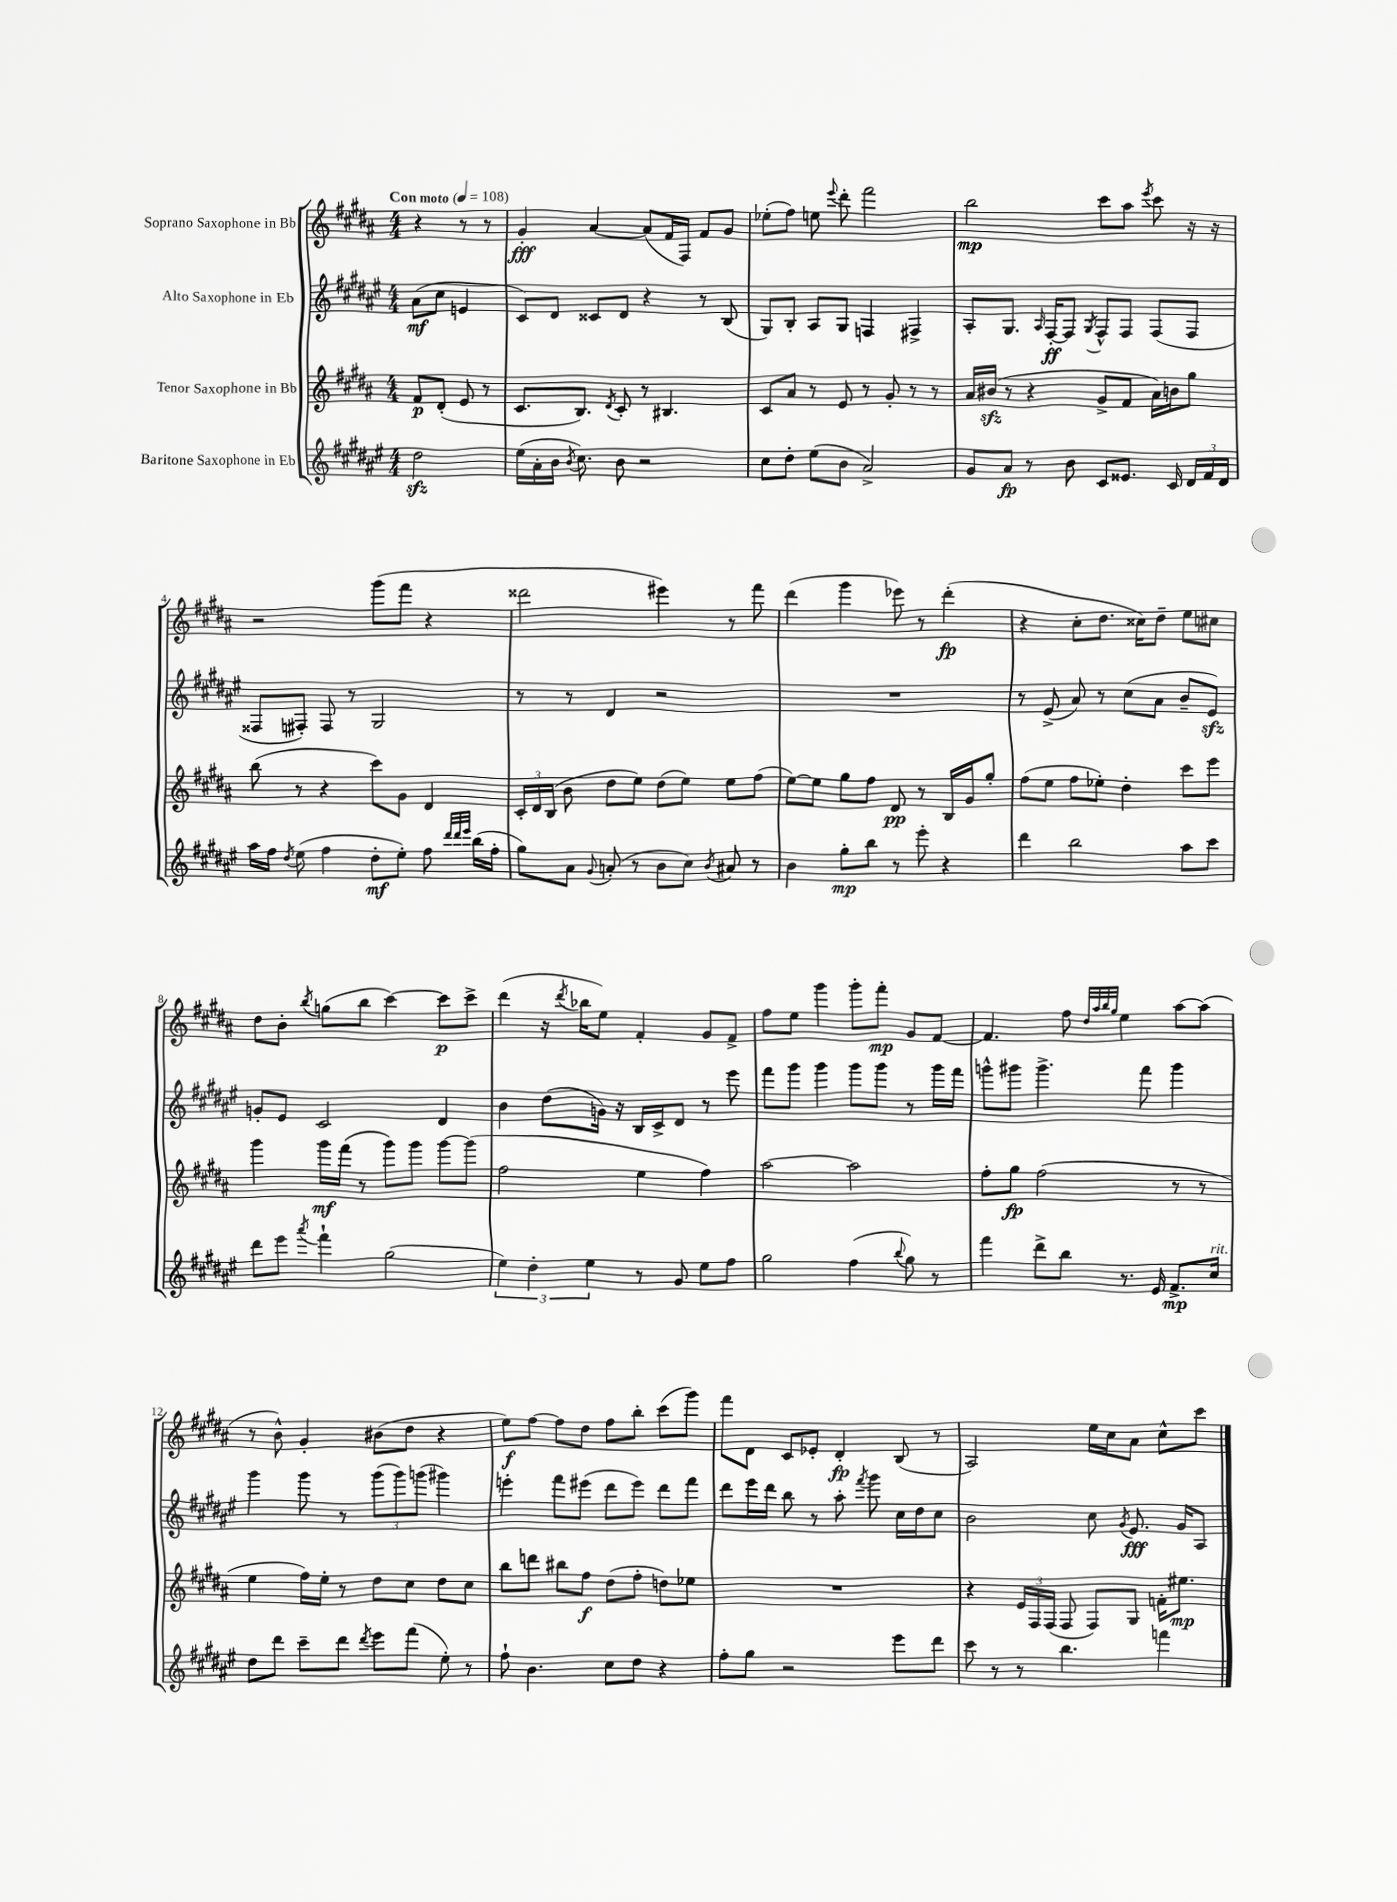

**kern	**kern	**kern	**kern
*staff4	*staff3	*staff2	*staff1
*clefG2	*clefG2	*clefG2	*clefG2
*k[f#c#g#d#a#e#]	*k[f#c#g#d#a#]	*k[f#c#g#d#a#e#]	*k[f#c#g#d#a#]
*M4/4	*M4/4	*M4/4	*M4/4
*MM108	*MM108	*MM108	*MM108
2dd#\	8f#/L	(8a#\L	4r
.	(8d#'/J	8cc#\J	.
.	8e/	4e/	8r
.	8r	.	8r
=	=	=	=
(16ee#\LL	8.c#/L	8c#/L)	4g#'/
16a#'\	.	.	.
16b\JJ	.	8d#/J	.
8qb/	.	.	.
8.cc#\)	8.B/J)	.	.
.	.	8c##/L	[4a#/
.	8qd#/	.	.
8b\	8c#'/	8d#/J	.
2r	8r	4r	(8a#/]L
.	4.B#/	.	16f#/L
.	.	.	16F#/JJ)
.	.	8r	8f#/L
.	.	(8B/	8g#/J
=	=	=	=
8cc#\L	8c#/L	8G#/L)	(8ee-'\L
8dd#'\J	8a#/J	8B'/J	8ff#\J)
(8ee#\L	8r	8A#/L	8ee\
.	.	.	8qqeee/
8b\J	8e/	8G#/J	8ddd#'\
2a#^/)	8r	4F/	2fff#\
.	8g#'/	.	.
.	8r	4F#^/	.
.	8r	.	.
=	=	=	=
8g#/L	16a#/LL	8A#'/L	2bb\
.	(16b#/JJ	.	.
8a#/J	8r	8.G#/J	.
8r	4r	.	.
.	.	16qqA#/	.
.	.	[16F#'/LK	.
8b\	.	8F#/]J	.
.	.	8qG#/	.
8c#/L	8g#^/L	8F#^^/L	8ccc#\L
8.e##/J	8f#/J	8F#/J	8aa#\J
.	.	.	8qeee/
.	16a#\LL)	(8F#/L	8ccc#\
16c#/	16b\J	.	.
24d#/LL	8gg#\J	8F#/J	16r
24f#/	.	.	.
.	.	.	16r
24d#/JJ	.	.	.
=	=	=	=
16aa#\LL	(8bb\	8F##/L	2r
16ff#\JJ	.	.	.
8qdd#/	.	.	.
(8ee#\	8r	8F#'/J)	.
4ff#\	4r	8F#/	.
.	.	8r	.
8dd#'\L	8ccc#\L)	2G#/	(8ggg#\L
8ee#'\J)	8g#\J	.	8fff#\J
8ff#\	4d#/	.	4r
32qqddd#/LLL	.	.	.
32qqddd#/	.	.	.
32qqeee#/JJJ	.	.	.
(16bb\LL	.	.	.
16ff#'\JJ	.	.	.
=	=	=	=
8gg#\L)	24c#'/LL	8r	2ddd##\
.	24d#/	.	.
.	(24B/JJ	.	.
8a#\J	8b\	8r	.
8qqg#/	.	.	.
(8a'/	8dd#\L	4d#/	.
8r	8ee\J)	.	.
8b\L	(8dd#\L	2r	4eee#\)
8cc#\J)	8ee\J)	.	.
8qb/	.	.	.
8a#/	8ee\L	.	8r
8r	(8ff#\J	.	8fff#\
=	=	=	=
4b\	[8ee\L)	1r	(4ddd#\
.	8ee\]J	.	.
8gg#'\L	8gg#\L	.	4ggg#\
8bb\J	8ff#\J	.	.
8r	8d#/	.	8eee-\)
8eee#'\	8r	.	8r
4r	16B/LL	.	(4ddd#'\
.	16g#/J	.	.
.	8gg#'/J	.	.
=	=	=	=
4ddd#\	(8ff#\L	8r	4r
.	8ee\J	(8e#^/	.
2bb\	8ff#\L	8a#/)	8cc#'\L
.	8ee-'\J)	8r	8.dd#\J
.	4dd#'\	(8cc#\L	.
.	.	.	16cc##\LK)
.	.	8a#\J	8dd#~\J
8aa#\L	8ccc#\L	8b~/L	8ee\L
8ccc#\J	8eee\J	8e#/J)	8cc#\J
=	=	=	=
8ddd#\L	4ggg#\	8g'/L	8dd#\L
8eee#\J	.	8e#/J	8b'\J
8qaaa#/	.	.	8qbb/
4fff#`\	16ggg#\LL	2c#/	(8gg\L
.	(16fff#\JJ	.	.
.	8r	.	8bb\J
(2gg#\	8ggg#\L)	.	[4ccc#\)
.	8ggg#\J	.	.
.	[8ggg#\L	4d#/	8ccc#\]L
.	(8ggg#\]J	.	8ccc#^\J
=	=	=	=
6ee#\)	2ff#\	4b\	(4ddd#\
6dd#'\	.	.	.
.	.	(8dd#\L	16r
.	.	.	8qddd#/
.	.	.	16bb-\LK
6ee#\	.	.	.
.	.	16g\Jk)	8ee\J)
.	.	16r	.
8r	4ee\	16B/LL	4f#'/
.	.	16c#^/J	.
8g#/	.	8d#/J	.
8ee#\L	4ff#\)	8r	8g#/L
8ff#\J	.	8eee#\	8f#^/J
=	=	=	=
2gg#\	[2aa#\	8fff#\L	8ff#\L
.	.	8ggg#\J	8ee\J
.	.	4ggg#\	4ggg#\
(4ff#\	2aa#\]	8ggg#\L	8ggg#'\L
.	.	8ggg#\J	8fff#'\J
8qqbb/	.	.	.
8gg#\)	.	8r	8g#/L
8r	.	16ggg#\LL	[8f#/J
.	.	16fff#\JJ	.
=	=	=	=
4fff#\	8ff#'\L	8ggg^^\L	4.f#/]
.	8gg#\J	8ggg#\J	.
8ddd#^\L	(2ff#\	4.ggg#^\	.
8bb\J	.	.	8ff#\
.	.	.	32qqdd#/LLL
.	.	.	32qqaa#/
.	.	.	32qqbb/
.	.	.	32qqgg#/JJJ
8.r	.	.	4ee\
.	.	8fff#\	.
16e#/	.	.	.
8.f#^/L	8r	4ggg#\	[8aa#\L
.	8r	.	(8aa#\]J
16cc#/Jk	.	.	.
=	=	=	=
8dd#\L	4ee\	4ggg#\	8r
8ddd#\J	.	.	8b^^\)
8ccc#~\L	16ff#\LL)	8ggg#\	4g#'/
.	16ee'\JJ	.	.
8ddd#\J	8r	8r	.
8qddd#/	.	.	.
8eee#\L	8dd#\L	(12ggg#\L	(8b#\L
.	.	12ggg#\)	.
(8fff#\J	8cc#\J	.	8dd#\J
.	.	(12ggg\J	.
8ee#'\)	8dd#\L	4ggg#\)	4r
8r	8cc#\J	.	.
=	=	=	=
8ff#`\	8bb\L	4eee'\	8ee\L)
4.b\	8ddd\J	.	[8ff#\J
.	8bb#\L	8fff#\L	8ff#\]L
.	8ff#\J	(8eee#\J	8dd#\J
8cc#\L	(8dd#\L	8ddd#\L	8ff#\L
8dd#\J	8ff#'\J	8eee#\J)	8bb'\J
4r	8dd\L)	8ddd#\L	(8ccc#\L
.	8ee-\J	8fff#\J	8ggg#\J)
=	=	=	=
8ff#'\L	1r	8ddd#\L	8fff#\L
8gg#\J	.	16eee#\L	8d#\J
.	.	16ddd#\JJ	.
2r	.	8bb\	8c#/L
.	.	8r	8e-'/J
.	.	8aa#'\	4d#'/
.	.	8qfff#/	.
.	.	8ggg#\	.
8eee#\L	.	16cc#\LL	(8B/
.	.	16dd#\J	.
8ddd#\J	.	8cc#\J	8r
=	=	=	=
8ccc#\	4r	2b\	2A#/)
8r	.	.	.
8r	24e/LL	.	.
.	24F#/	.	.
.	(24F#/JJ	.	.
4.bb\	8F#/	.	.
.	8F#/L)	8cc#\	16ee\LL
.	.	.	16cc#\J
.	.	8qg#/	.
.	8G#/J	8.e#/	8a#\J
4fff\	16f'\LK	.	8cc#^^\L
.	8.ee#\J	16g#/LK	.
.	.	8A#/J	8ccc#\J
==	==	==	==
*-	*-	*-	*-
